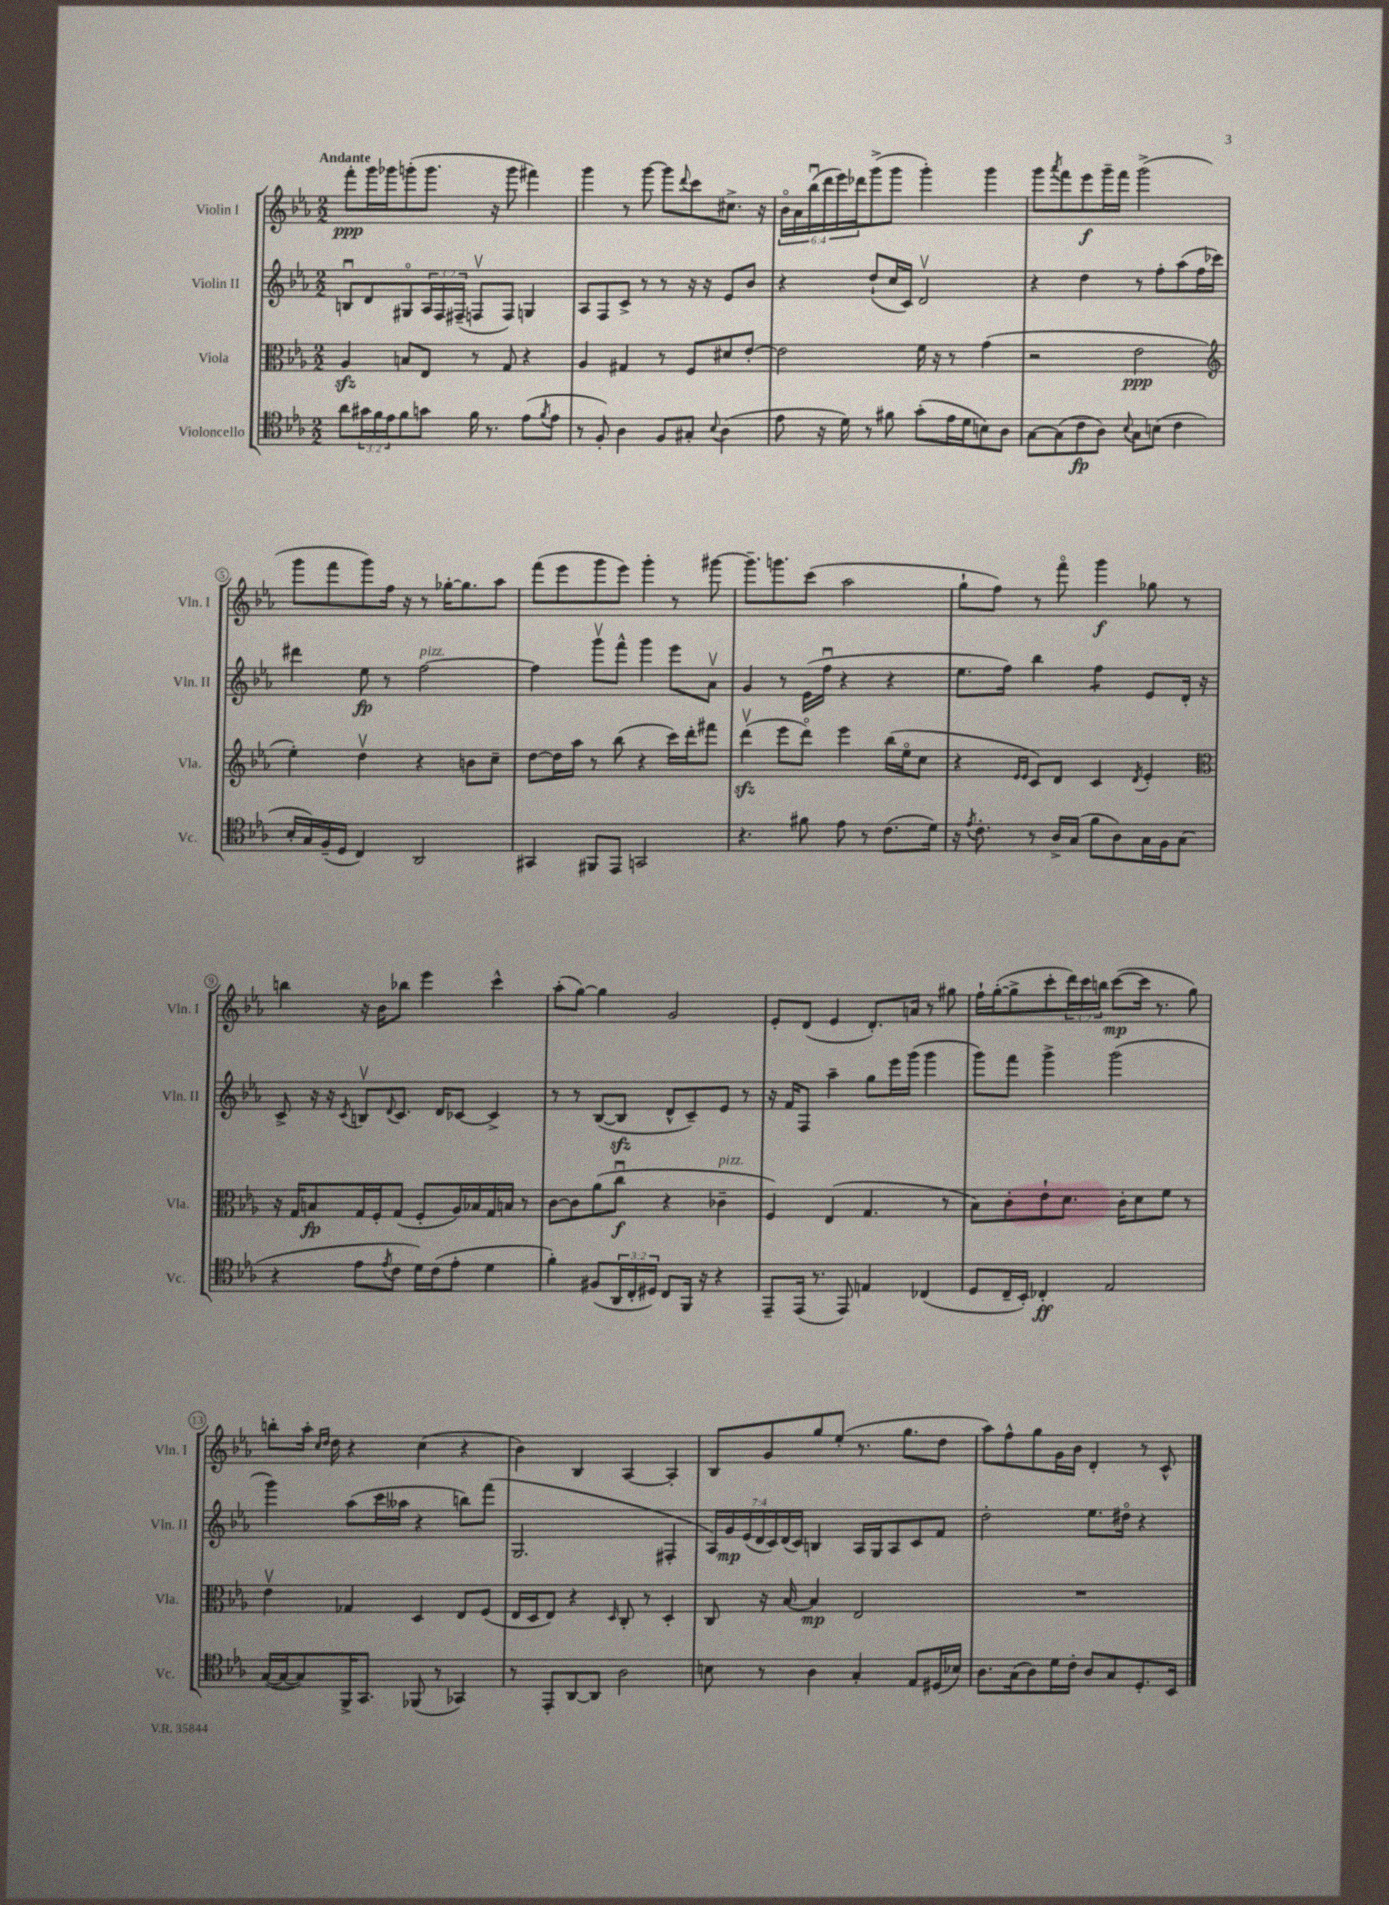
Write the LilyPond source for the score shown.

<<
\new StaffGroup <<
\new Staff = "s0" \with { instrumentName = "Violin I" shortInstrumentName = "Vln. I" } {
    \clef treble \key ees \major \numericTimeSignature \time 2/2 \override Staff.TupletNumber.text = #tuplet-number::calc-fraction-text \tempo "Andante"
    f'''8-.\ppp g'''16 ges'''16 g'''8-.( g'''8. r16 g'''8 fis'''4) |
    g'''4 r8 g'''8~ g'''8 \appoggiatura { d'''8 } c'''8 cis''8.-> r16 |
    \tuplet 6/4 { bes'16\flageolet aes'16 bes''16\downbow( d'''16 ees'''16) des'''16 } g'''8->( g'''8 g'''4-.) g'''4 |
    g'''8 \acciaccatura { aes'''8 } f'''8 ees'''8\f g'''16-- f'''16 g'''2->( |
    g'''8 f'''8 g'''8) f''16 r16 r8 ges''16~-. ges''8. aes''8 |
    f'''8( ees'''8 g'''8 ees'''8) g'''4-. r8 gis'''8~ |
    gis'''8.-- g'''8. c'''8( aes''2 |
    g''8-! f''8) r8 f'''8\flageolet g'''4\f ges''8 r8 |
    b''4 r16 bes'16 bes''8 ees'''4 c'''4-^ |
    aes''8-.( g''8~) g''4 g'2 |
    ees'8-. d'8( ees'4 d'8.-.) a'16 r8 gis''8 |
    f''16-! g''16~-.( g''8-> c'''8-. \tuplet 3/2 { d'''16) c'''16 b''16 } c'''8~\mp( c'''16 r8. g''8) |
    b''8-. aes''16-. \grace { c''16 d''16 } d''16 r4 c''4( r4 |
    bes'4) bes4 aes4~ aes4-. |
    bes8 g'8 g''8 ees''8-.( r8. g''8. d''8 |
    aes''8) f''8-^ g''8 g'16 bes'16 d'4-. r8 c'8-^ \bar "|." |
}
\new Staff = "s1" \with { instrumentName = "Violin II" shortInstrumentName = "Vln. II" } {
    \clef treble \key ees \major \numericTimeSignature \time 2/2 \override Staff.TupletNumber.text = #tuplet-number::calc-fraction-text
    b8\downbow d'8 gis8\flageolet \tuplet 3/2 { aes16 f16 fis16--( } f8\upbow f8) g4 |
    aes8 f8 c'8-> r8 r8 r16 r16 ees'8 bes'8 |
    r4 d''8-!( c''16 c'16) d'2\upbow |
    r4 d''4 r8 f''8-. aes''8( f''16 ces'''16) |
    dis'''4 ees''8\fp r8 f''2~^\markup { \italic "pizz." } |
    f''4 g'''8\upbow f'''8-^ g'''4 ees'''8 aes'8\upbow |
    g'4 r8 ees'16( f''16\downbow r4 r4 |
    ees''8. f''16) bes''4 f''4:8 ees'8 d'16-. r16 |
    c'8-> r16 r16 \acciaccatura { c'8 } b8\upbow \appoggiatura { d'8 } c'8. d'16 ces'8~ ces'4-> |
    r8 r8 bes8~( bes8\sfz d'8-^ c'8--) ees'8 r8 |
    r16 f'16 f8 aes''4-- g''8 ees'''16 g'''16( g'''4 |
    g'''8) f'''8 g'''4-> g'''2( |
    g'''4) aes''8( c'''16 aeses''16 r4 b''8) f'''8( |
    g2. fis4-. |
    \tuplet 7/4 { aes16) g'16\mp ees'16( d'16 c'16) d'16( c'16) } b4 aes16 g16 aes8 c'8 f'8 |
    d''2-. ees''8. dis''16\flageolet r4 \bar "|." |
}
\new Staff = "s2" \with { instrumentName = "Viola" shortInstrumentName = "Vla." } {
    \clef alto \key ees \major \numericTimeSignature \time 2/2
    aes4\sfz b8 ees8 r8 g8 r4 |
    aes4 gis4 r8 f8 dis'8 ees'8~-. |
    ees'2 f'16 r16 r8 g'4( |
    r2 ees'2\ppp |
    \clef treble ees''4-.) d''4\upbow r4 b'8 c''8-- |
    d''8~ d''16 aes''16 r8 bes''8( r4 c'''16) d'''16-. fis'''8 |
    d'''4\upbow\sfz( ees'''8 d'''8\flageolet) ees'''4 bes''16( ees''16\flageolet c''8 |
    r4 \grace { ees'16 ees'16 } c'8) d'8 c'4 \acciaccatura { d'8 } ees'4-. |
    \clef alto r16 g16 b8\fp g16 f16-. g8( f8-. aes16) bes16 g16 b16 r8 |
    c'8~ c'8 aes'8( c''8\downbow\f r4 ces'4--^\markup { \italic "pizz." } |
    f4) ees4( g4. r8 |
    bes8) c'8-. ees'8-! d'8. c'16-. d'8 f'8 r8 |
    ees'4\upbow ges4 d4 ees8 f8( |
    ees16 d16 ees8) r4 \grace { d16 } c8-. r8 d4-. |
    c8 r16 bes16~ bes4\mp ees2 |
    R1 \bar "|." |
}
\new Staff = "s3" \with { instrumentName = "Violoncello" shortInstrumentName = "Vc." } {
    \clef tenor \key ees \major \numericTimeSignature \time 2/2 \override Staff.TupletNumber.text = #tuplet-number::calc-fraction-text
    aes'8 \tuplet 3/2 { gis'16 f'16 ees'16 } f'8 g'8 f'16 r8. ees'8( \acciaccatura { f'8 } ees'8 |
    r8 f8-.) aes4 f8 gis8-. \appoggiatura { bes8 } aes4( |
    ees'8 r16 d'16) r8 fis'8 g'8-.( ees'16 d'16 b8) aes8 |
    g8~ g8( c'8\fp aes8) \appoggiatura { bes8 } g8 b8( c'4 |
    bes16-. g16) f16--( d16 c4) aes,2 |
    gis,4 fis,8 ees,8 g,2 |
    r4. fis'8 ees'8 r8 c'8.( d'16) |
    r16 \acciaccatura { ees'8 } c'8.-. r8 aes16-> g16( f'8 aes8) g16 f16 g8( |
    r4 ees'8 \acciaccatura { ees'8 } c'8 d'16) c'16( ees'8-. d'4 |
    f'4-.) fis8( \tuplet 3/2 { aes,16 c16-. dis16) } c8 f,16 r16 r4 |
    ees,8-- ees,16( r8. ees,8) e4 ces4( |
    d8 c16-- bes,16-.) ces4-.\ff ees2 |
    g16~( g16~ g8) f,16-> g,8. fes,8( r8 ges,4) |
    r8 ees,8-. aes,8~ aes,8 aes2 |
    b8 r8 aes4 g4-. ees8 dis16( bes16) |
    aes8. g16( aes8) d'16 c'16-. aes8 g8 d8.-. bes,16 \bar "|." |
}
>>
>>
\layout { \context { \Score \override BarNumber.stencil = #(make-stencil-circler 0.1 0.3 ly:text-interface::print) } }
